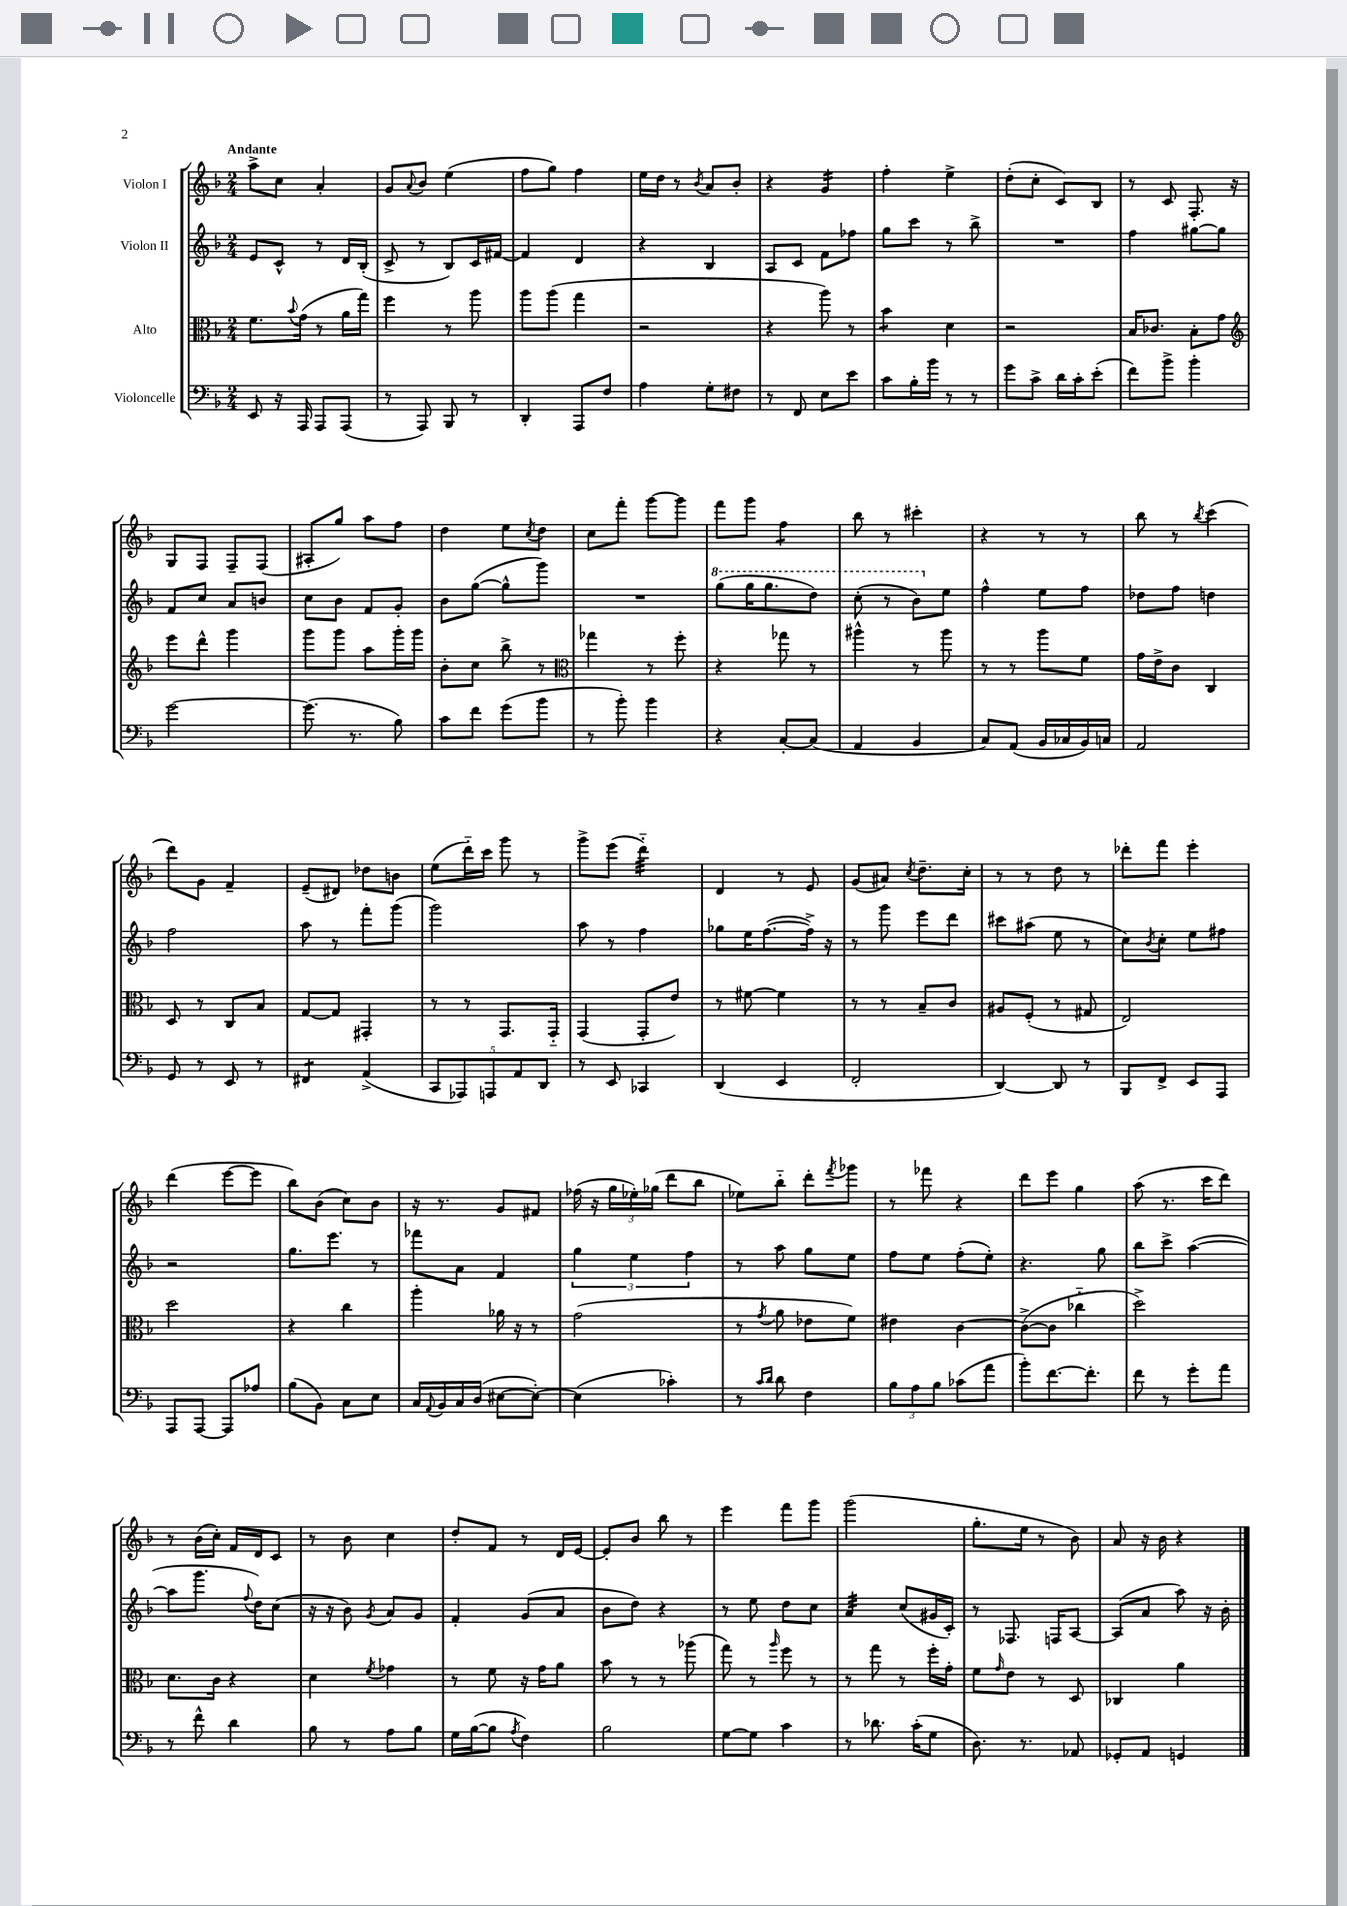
<<
\new StaffGroup <<
\new Staff = "s0" \with { instrumentName = "Violon I" } {
    \clef treble \key f \major \numericTimeSignature \time 2/4 \tempo "Andante"
    a''8-> c''8 a'4-. |
    g'8 \appoggiatura { a'8 } bes'8 e''4( |
    f''8 g''8) f''4 |
    e''16 d''16 r8 \acciaccatura { bes'8 } a'8 bes'8-. |
    r4 g'4:16 |
    f''4-. e''4-> |
    d''8-.( c''8-. c'8) bes8 |
    r8 c'8 f8.-. r16 |
    g8 f8 f8-- f8( |
    ais8-. g''8) a''8 f''8 |
    d''4 e''8 \acciaccatura { c''8 } d''8 |
    c''8 f'''8-. g'''8~ g'''8 |
    f'''8 g'''8 f''4:8 |
    bes''8 r8 cis'''4-. |
    r4 r8 r8 |
    bes''8 r8 \acciaccatura { bes''8 } c'''4( |
    d'''8) g'8 f'4-- |
    e'8--( dis'8) des''8 b'8 |
    e''8( d'''16-_) c'''16 g'''8 r8 |
    g'''8-> e'''8( d'''4:32-_) |
    d'4 r8 e'8 |
    g'8( ais'8) \acciaccatura { c''8 } d''8.-- c''16-. |
    r8 r8 d''8 r8 |
    des'''8-. f'''8 e'''4-. |
    d'''4( e'''8~ e'''8 |
    bes''8) bes'8( c''8) bes'8 |
    r16 r8. g'8 fis'8 |
    fes''16( r16 \tuplet 3/2 { g''16 ees''16-.) ges''16( } d'''8 bes''8 |
    ees''8) bes''8-_ d'''8-. \acciaccatura { f'''8 } ges'''8 |
    r8 fes'''8 r4 |
    d'''8 e'''8 g''4 |
    a''8( r8. c'''16 d'''8) |
    r8 bes'16( c''16-.) f'16 d'16 c'8 |
    r8 bes'8 c''4 |
    d''8-. f'8 r8 d'16 e'16~ |
    e'8-. bes'8 bes''8 r8 |
    e'''4 f'''8 g'''8 |
    g'''2( |
    g''8.-. e''16 r8 bes'8) |
    a'8 r16 bes'16 r4 \bar "|." |
}
\new Staff = "s1" \with { instrumentName = "Violon II" } {
    \clef treble \key f \major \numericTimeSignature \time 2/4
    e'8 c'8-^ r8 d'16 bes16-.( |
    c'8-> r8 bes8) c'16 fis'16~ |
    fis'4 d'4 |
    r4 bes4 |
    a8 c'8 f'8 fes''8 |
    g''8 c'''8 r8 bes''8-> |
    R2 |
    f''4 gis''8~ gis''8 |
    f'8 c''8 a'8 b'8 |
    c''8 bes'8 f'8 g'8-. |
    bes'8 g''8~( g''8-^ g'''8) |
    R2 |
    \ottava #1 g'''8( g'''16 g'''8. d'''8) |
    c'''8-.( r8 bes''8) \ottava #0 e''8 |
    f''4-^ e''8 f''8 |
    des''8 f''8 d''4 |
    f''2 |
    a''8 r8 f'''8-. g'''8( |
    g'''2) |
    a''8 r8 f''4 |
    ges''8 e''16 f''8.~( f''16->) r16 |
    r8 g'''8 e'''8 d'''8 |
    cis'''8 ais''8( e''8 r8 |
    c''8) \acciaccatura { bes'8 } c''8-. e''8 fis''8 |
    r2 |
    g''8. e'''8. r8 |
    fes'''8 a'8 f'4 |
    \tuplet 3/2 { g''4 e''4 f''4 } |
    r8 a''8 g''8 e''8 |
    f''8 e''8 f''8-.( e''8-.) |
    r4. g''8 |
    bes''8 c'''8-> a''4~( |
    a''8 g'''8. \appoggiatura { f''8 } d''16) c''8( |
    r16 r16 bes'8) \acciaccatura { g'8 } a'8 g'8 |
    f'4-. g'8( a'8 |
    bes'8 d''8) r4 |
    r8 e''8 d''8 c''8 |
    a'4:32 c''8( gis'16 c'16-.) |
    r8 fes8. f16 a8~ |
    a8( a'8 a''8) r16 bes'16-. \bar "|." |
}
\new Staff = "s2" \with { instrumentName = "Alto" } {
    \clef alto \key f \major \numericTimeSignature \time 2/4
    f'8. \appoggiatura { bes'8 } g'16( r8 a'16 g''16) |
    f''4 r8 a''8 |
    a''8 a''8( g''4 |
    r2 |
    r4 a''8) r8 |
    bes'4:8 d'4 |
    r2 |
    bes16 ces'8. bes8-. g'8 |
    \clef treble e'''8 d'''8-^ g'''4 |
    g'''8 g'''8 a''8 g'''16-. g'''16 |
    bes'8-. c''8 bes''8-> r8 |
    \clef alto ges''4 r8 f''8-. |
    r4 ges''8 r8 |
    ais''4-^ r8 ais''8 |
    r8 r8 a''8 f'8 |
    g'16 e'16-> c'8 c4 |
    d8 r8 c8 bes8 |
    g8~ g8 gis,4-. |
    r8 r8 g,8. g,16-_ |
    g,4( g,8-. e'8) |
    r8 fis'8~ fis'4 |
    r8 r8 bes8-- c'8 |
    ais8 f8-.( r8 gis8 |
    e2) |
    d''2 |
    r4 c''4 |
    a''4-. aes'16 r16 r8 |
    g'2( |
    r8 \acciaccatura { g'8 } a'8 ees'8 f'8) |
    eis'4 c'4~ |
    c'8~->( c'8 ces''4-_ |
    d''2->) |
    d'8. c'16 r4 |
    d'4 \acciaccatura { f'8 } ges'4 |
    r8 f'8 r16 g'16 a'8 |
    bes'8 r8 r8 aes''8( |
    g''8) r8 \grace { a''16 } f''8 r8 |
    r8 g''8 r8 f''16-. g'16-. |
    f'8 \grace { g'16 } e'8 r8 d8 |
    ces4 a'4 \bar "|." |
}
\new Staff = "s3" \with { instrumentName = "Violoncelle" } {
    \clef bass \key f \major \numericTimeSignature \time 2/4
    e,8 r16 a,,16 a,,8 a,,8( |
    r8 a,,8) bes,,8 r8 |
    d,4-. a,,8 f8 |
    a4 g8-. fis8 |
    r8 f,8 e8 e'8 |
    c'8 bes16-. bes'16 r8 r8 |
    g'8 c'8-> d'16 c'16-. e'8-.( |
    f'8) bes'8-> bes'4-. |
    g'2~ |
    g'8.( r8. bes8) |
    c'8 f'8 g'8( bes'8 |
    r8 bes'8-.) bes'4 |
    r4 c8~-. c8( |
    a,4 bes,4 |
    c8) a,8( bes,16 ces16 bes,16) c16 |
    a,2 |
    g,8 r8 e,8 r8 |
    fis,4:8 a,4->( |
    \tuplet 5/4 { c,8 aes,,8) a,,8 a,8 d,8 } |
    r8 e,8 ces,4 |
    d,4( e,4 |
    f,2-. |
    d,4~) d,8 r8 |
    bes,,8 f,8-> e,8 a,,8 |
    a,,8 a,,8~ a,,8 aes8 |
    bes8( bes,8) c8 e8 |
    c16 \appoggiatura { a,8 } bes,16 c16 d16( eis8~ eis8~-.) |
    eis4( ces'4-.) |
    r8 \grace { c'16 d'16 } d'8 f4 |
    \tuplet 3/2 { bes8 a8 bes8 } ces'8( a'8 |
    bes'8-.) f'8.~ f'8.-. |
    f'8 r8 g'8-. a'8 |
    r8 f'8-^ d'4 |
    bes8 r8 a8 bes8 |
    g16 bes16~( bes8 \acciaccatura { a8 } f4) |
    bes2 |
    g8~ g8 c'4 |
    r8 des'8. c'16-.( g8 |
    d8.) r8. aes,8 |
    ges,8-. a,8 g,4 \bar "|." |
}
>>
>>
\layout { \context { \Score \remove "Bar_number_engraver" } }
